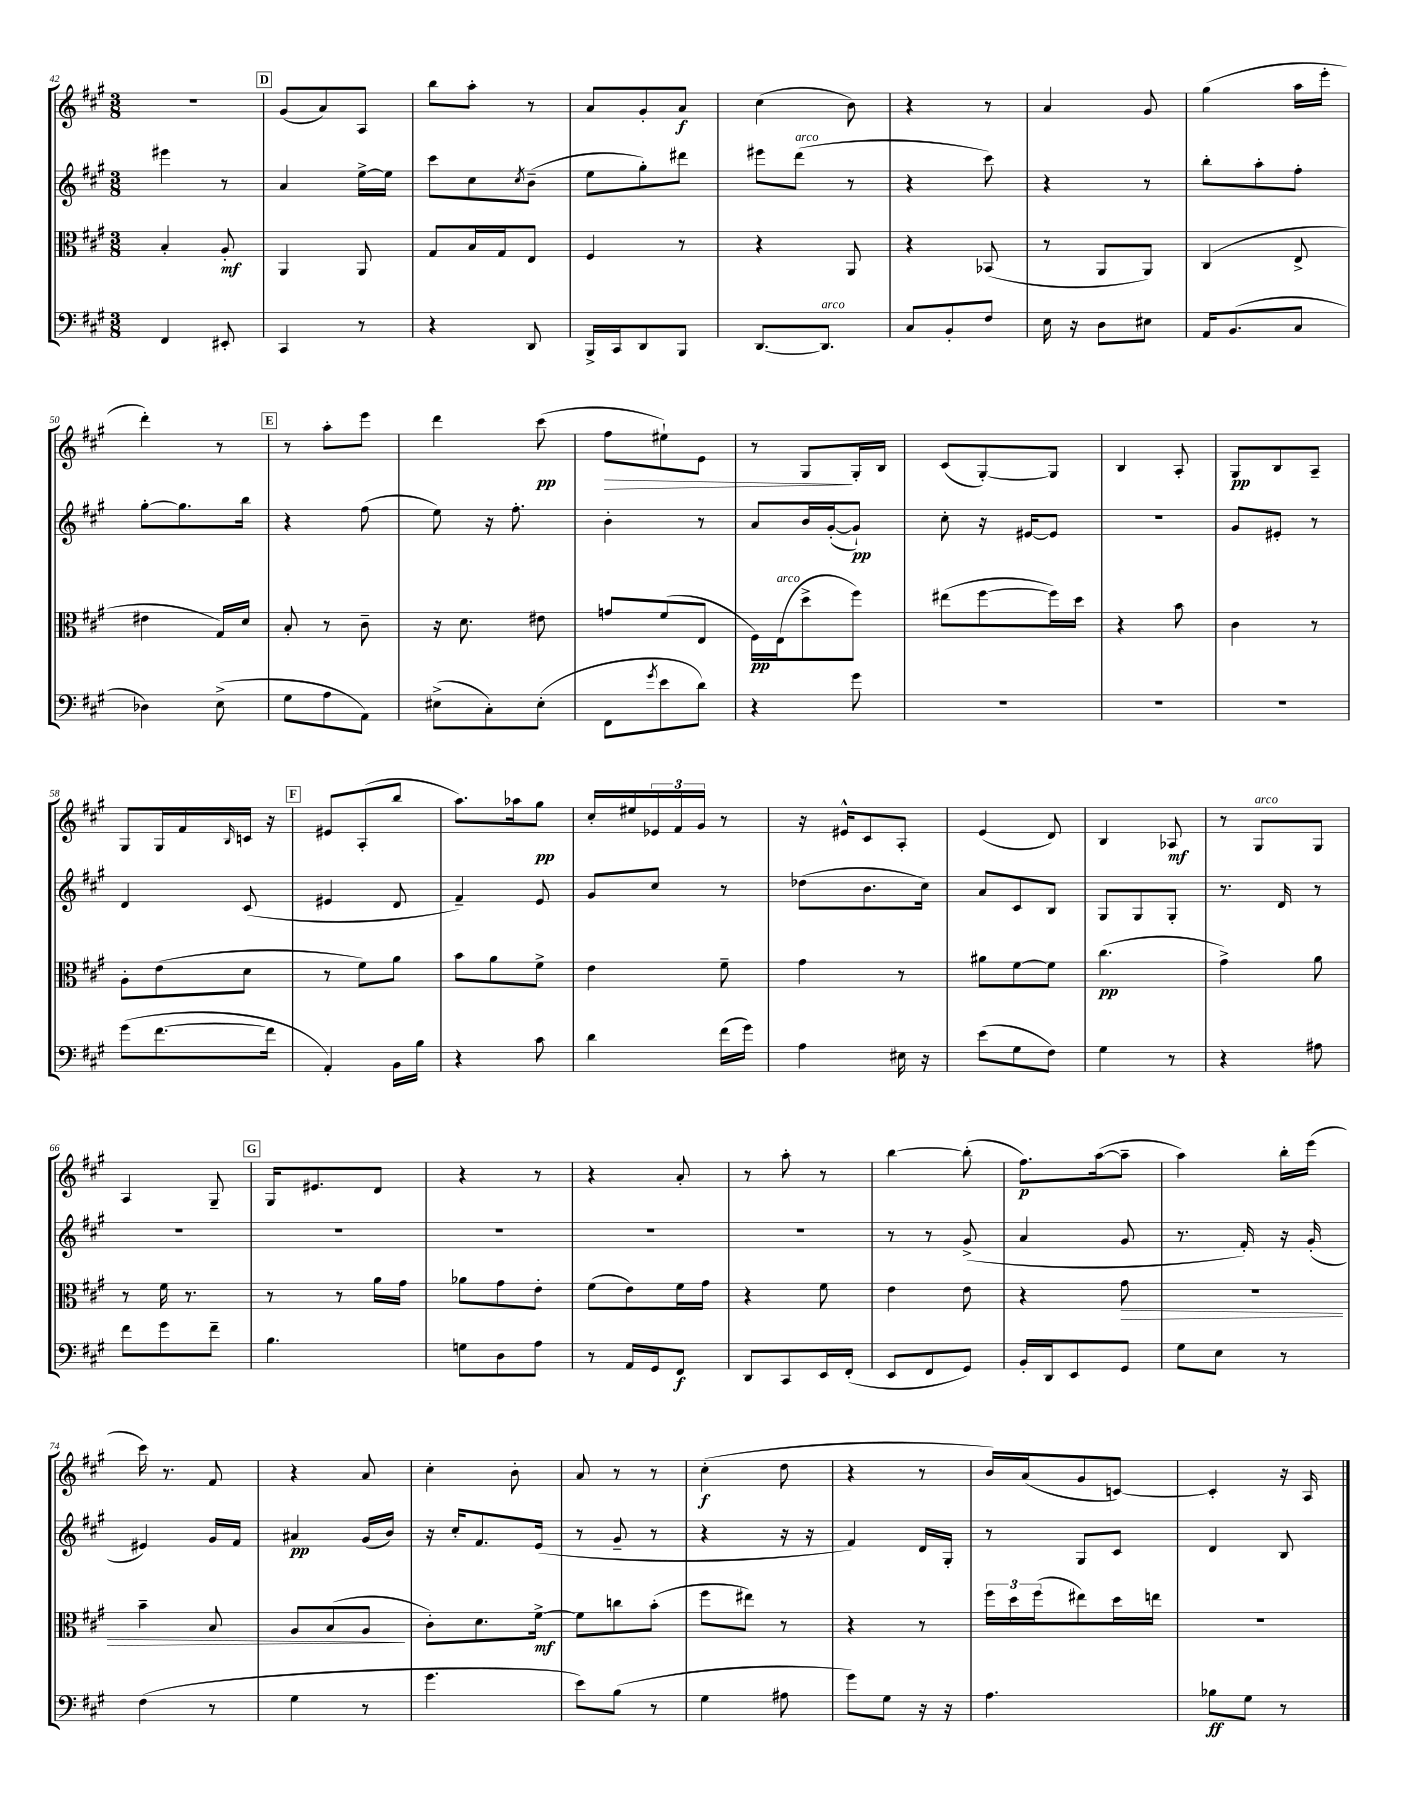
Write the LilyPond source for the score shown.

<<
\new StaffGroup <<
\new Staff = "s0" {
    \clef treble \key a \major \numericTimeSignature \time 3/8
    R4. |
    \mark \markup { \box "D" } gis'8( a'8) a8 |
    b''8 a''8-. r8 |
    a'8 gis'8-. a'8\f |
    cis''4( b'8) |
    r4 r8 |
    a'4 gis'8 |
    gis''4( a''16 e'''16-. |
    d'''4-.) r8 |
    \mark \markup { \box "E" } r8 a''8-. e'''8 |
    d'''4 cis'''8\pp( |
    fis''8\> eis''8-!) e'8 |
    r8 gis8\! gis16-. b16 |
    cis'8( gis8~-.) gis8 |
    b4 a8-. |
    gis8\pp b8 a8-- |
    gis8 gis16 fis'16 \grace { b16 } c'16 r16 |
    \mark \markup { \box "F" } eis'8 a8-.( b''8 |
    a''8.) aes''16 gis''8\pp |
    cis''16-. eis''16 \tuplet 3/2 { ees'16 fis'16 gis'16 } r8 |
    r16 eis'16-^ cis'8 a8-. |
    e'4( d'8) |
    b4 aes8\mf |
    r8 gis8^\markup { \italic "arco" } gis8 |
    a4 gis8-- |
    \mark \markup { \box "G" } gis16 eis'8. d'8 |
    r4 r8 |
    r4 a'8-. |
    r8 a''8-. r8 |
    b''4~ b''8-.( |
    fis''8.\p) a''16~( a''8-- |
    a''4) b''16-. e'''16( |
    cis'''16) r8. fis'8 |
    r4 a'8 |
    cis''4-. b'8-. |
    a'8 r8 r8 |
    cis''4-.\f( d''8 |
    r4 r8 |
    b'16) a'16( gis'8 c'8~) |
    c'4-. r16 a16 \bar "|." |
}
\new Staff = "s1" {
    \clef treble \key a \major \numericTimeSignature \time 3/8
    eis'''4 r8 |
    \mark \markup { \box "D" } a'4 e''16~-> e''16 |
    cis'''8 cis''8 \acciaccatura { cis''8 } b'8--( |
    e''8 gis''8-.) dis'''8 |
    eis'''8 d'''8^\markup { \italic "arco" }( r8 |
    r4 cis'''8) |
    r4 r8 |
    b''8-. a''8-. fis''8-. |
    gis''8~-. gis''8. b''16 |
    \mark \markup { \box "E" } r4 fis''8( |
    e''8) r16 fis''8.-. |
    b'4-. r8 |
    a'8 b'16 gis'16~-.( gis'8-!\pp) |
    cis''8-. r16 eis'16~ eis'8 |
    R4. |
    gis'8 eis'8-. r8 |
    d'4 cis'8( |
    \mark \markup { \box "F" } eis'4 d'8 |
    fis'4--) e'8 |
    gis'8 cis''8 r8 |
    des''8( b'8. cis''16) |
    a'8 cis'8 b8 |
    gis8 gis8 gis8-. |
    r8. d'16 r8 |
    R4. |
    \mark \markup { \box "G" } R4. |
    R4. |
    R4. |
    R4. |
    r8 r8 gis'8->( |
    a'4 gis'8 |
    r8. fis'16-.) r16 gis'16-.( |
    eis'4) gis'16 fis'16 |
    ais'4\pp gis'16( b'16) |
    r16 cis''16-. fis'8. e'16( |
    r8 gis'8-- r8 |
    r4 r16 r16 |
    fis'4) d'16 gis16-. |
    r8 gis8 cis'8 |
    d'4 b8 \bar "|." |
}
\new Staff = "s2" {
    \clef alto \key a \major \numericTimeSignature \time 3/8
    b4-. a8-.\mf |
    \mark \markup { \box "D" } a,4 a,8 |
    gis8 b16 gis16 e8 |
    fis4 r8 |
    r4 a,8 |
    r4 bes,8( |
    r8 a,8 a,8) |
    cis4( e8-> |
    eis'4 gis16) d'16 |
    \mark \markup { \box "E" } b8-. r8 cis'8-- |
    r16 d'8. eis'8 |
    g'8 fis'8( e8 |
    fis16\pp) e16^\markup { \italic "arco" }( d''8-> fis''8) |
    eis''8( fis''8~ fis''16) d''16 |
    r4 b'8 |
    cis'4 r8 |
    a8-. e'8( d'8 |
    \mark \markup { \box "F" } r8 fis'8) a'8 |
    b'8 a'8 fis'8-> |
    e'4 fis'8-- |
    gis'4 r8 |
    ais'8 fis'8~ fis'8 |
    cis''4.\pp( |
    gis'4->) a'8 |
    r8 fis'16 r8. |
    \mark \markup { \box "G" } r8 r8 a'16 gis'16 |
    aes'8 gis'8 e'8-. |
    fis'8( e'8) fis'16 gis'16 |
    r4 fis'8 |
    e'4 e'8 |
    r4 gis'8\> |
    R4. |
    b'4-- b8 |
    a8 b8( a8\! |
    cis'8-.) d'8. fis'16~->\mf |
    fis'8 c''8 b'8-.( |
    fis''8 eis''8) r8 |
    r4 r8 |
    \tuplet 3/2 { fis''16 d''16 fis''16( } eis''8) d''16 e''16 |
    R4. \bar "|." |
}
\new Staff = "s3" {
    \clef bass \key a \major \numericTimeSignature \time 3/8
    fis,4 eis,8-. |
    \mark \markup { \box "D" } cis,4 r8 |
    r4 d,8 |
    b,,16-> cis,16 d,8 b,,8 |
    d,8.~ d,8.^\markup { \italic "arco" } |
    cis8 b,8-. fis8 |
    e16 r16 d8 eis8 |
    a,16 b,8.( cis8 |
    des4) e8->( |
    \mark \markup { \box "E" } gis8 a8 a,8) |
    eis8->( cis8-.) eis8-.( |
    fis,8 \acciaccatura { gis'8 } e'8 d'8) |
    r4 gis'8 |
    R4. |
    R4. |
    R4. |
    gis'8( fis'8.~ fis'16 |
    \mark \markup { \box "F" } a,4-.) b,16 b16 |
    r4 cis'8 |
    d'4 fis'16( gis'16) |
    a4 eis16 r16 |
    e'8( gis8 fis8) |
    gis4 r8 |
    r4 ais8 |
    fis'8 gis'8 fis'8-- |
    \mark \markup { \box "G" } b4. |
    g8 d8 a8 |
    r8 a,16 gis,16 fis,8\f |
    d,8 cis,8 e,16 fis,16-.( |
    e,8 fis,8 gis,8) |
    b,16-. d,16 e,8 gis,8 |
    gis8 e8 r8 |
    fis4( r8 |
    gis4 r8 |
    gis'4. |
    e'8) b8( r8 |
    gis4 ais8 |
    gis'8) gis8 r16 r16 |
    a4. |
    bes8\ff gis8 r8 \bar "|." |
}
>>
>>
\layout { \context { \Score currentBarNumber = #42 } }
